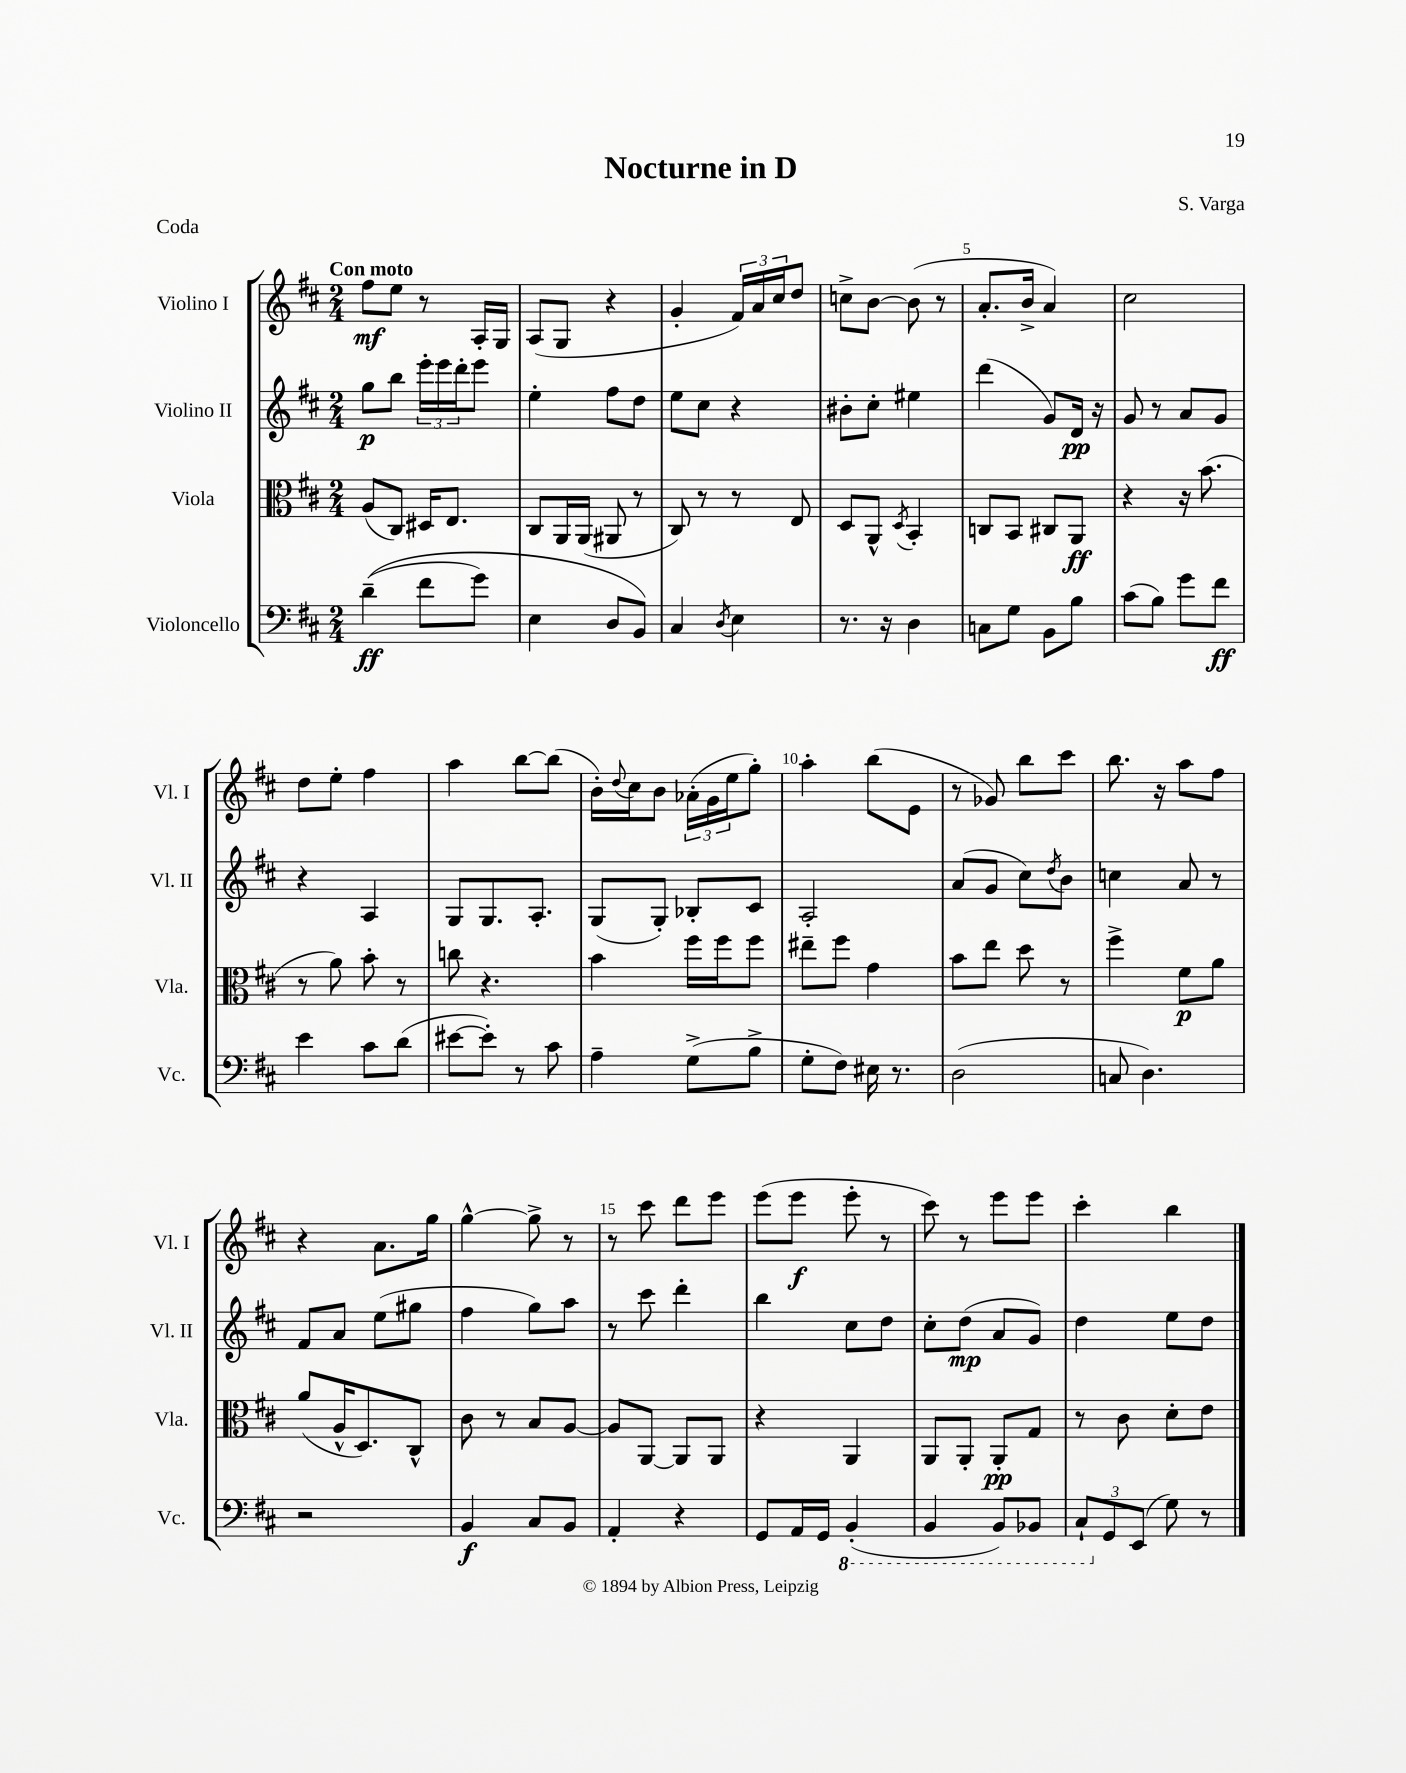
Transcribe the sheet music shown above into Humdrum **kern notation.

**kern	**kern	**kern	**kern
*staff4	*staff3	*staff2	*staff1
*clefF4	*clefC3	*clefG2	*clefG2
*k[f#c#]	*k[f#c#]	*k[f#c#]	*k[f#c#]
*M2/4	*M2/4	*M2/4	*M2/4
&((4d~	(8A	8gg	8ff#
.	8C#)	8bb	8ee
8f#	16D#	24eee'	8r
.	.	24eee	.
.	8.E	.	.
.	.	24ddd'	.
8g)	.	8eee	16A'
.	.	.	16G
=	=	=	=
4E	8C#	4ee'	(8A
.	16AA	.	8G
.	(16AA	.	.
8D	8AA#	8ff#	4r
8BB&)	8r	8dd	.
=	=	=	=
4C#	8C#)	8ee	4g'
.	8r	8cc#	.
8qD	.	.	.
4E	8r	4r	24f#)
.	.	.	24a
.	.	.	24cc#
.	8E	.	8dd
=	=	=	=
8.r	8D	8b#'	8cc^
.	8AA^^	8cc#'	[8b
16r	.	.	.
.	8qD	.	.
4D	4BB'	4ee#	(8b]
.	.	.	8r
=	=	=	=
8C	8C	(4ddd	8.a'
8G	8BB	.	.
.	.	.	16b^
8BB	8C#	8g)	4a)
8B	8AA	16d	.
.	.	16r	.
=	=	=	=
(8c#	4r	8g	2cc#
8B)	.	8r	.
8g	16r	8a	.
.	(8.b	.	.
8f#	.	8g	.
=	=	=	=
4e	8r	4r	8dd
.	8a)	.	8ee'
8c#	8b'	4A	4ff#
(8d	8r	.	.
=	=	=	=
[8e#	8cc	8G	4aa
8e#'])	4.r	8.G	.
8r	.	.	[8bb
.	.	8.A'	.
8c#	.	.	(8bb]
=	=	=	=
4A~	4b	(8G	16b')
.	.	.	8qqdd
.	.	.	16cc#
.	.	8G')	8b
(8G^	16ff#	8B-'	(24a-'
.	.	.	24g
.	16ff#	.	.
.	.	.	24ee
8B^	8ff#	8c#	8gg')
=	=	=	=
8G'	8ee#~	2A'	4aa'
8F#)	8ff#	.	.
16E#	4g	.	(8bb
8.r	.	.	.
.	.	.	8e
=	=	=	=
(2D	8b	(8a	8r
.	8ee	8g	8g-)
.	8dd	8cc#)	8bb
.	.	8qdd	.
.	8r	8b	8ccc#
=	=	=	=
8C	4ff#^	4cc	8.bb
4.D)	.	.	.
.	.	.	16r
.	8f#	8a	8aa
.	8a	8r	8ff#
=	=	=	=
2r	(8a	8f#	4r
.	16A^^	8a	.
.	8.D)	.	.
.	.	(8ee	8.a
.	8C#^^	8gg#	.
.	.	.	16gg
=	=	=	=
4BB	8c#	4ff#	[4gg^^
.	8r	.	.
8C#	8B	8gg)	8gg^]
8BB	[8A	8aa	8r
=	=	=	=
4AA'	8A]	8r	8r
.	[8AA	8ccc#	8ccc#
4r	8AA]	4ddd'	8ddd
.	8AA	.	8eee
=	=	=	=
8GG	4r	4bb	(8eee
16AA	.	.	8eee
16GG	.	.	.
(4BBB'	4AA	8cc#	8eee'
.	.	8dd	8r
=	=	=	=
4BBB	8AA	8cc#'	8ccc#)
.	8AA'	(8dd	8r
8BBB)	8AA'	8a	8eee
8BBB-	8G	8g)	8eee
=	=	=	=
12CC#`	8r	4dd	4ccc#'
12GG	.	.	.
.	8c#	.	.
(12EE	.	.	.
8G)	8d'	8ee	4bb
8r	8e	8dd	.
==	==	==	==
*-	*-	*-	*-
